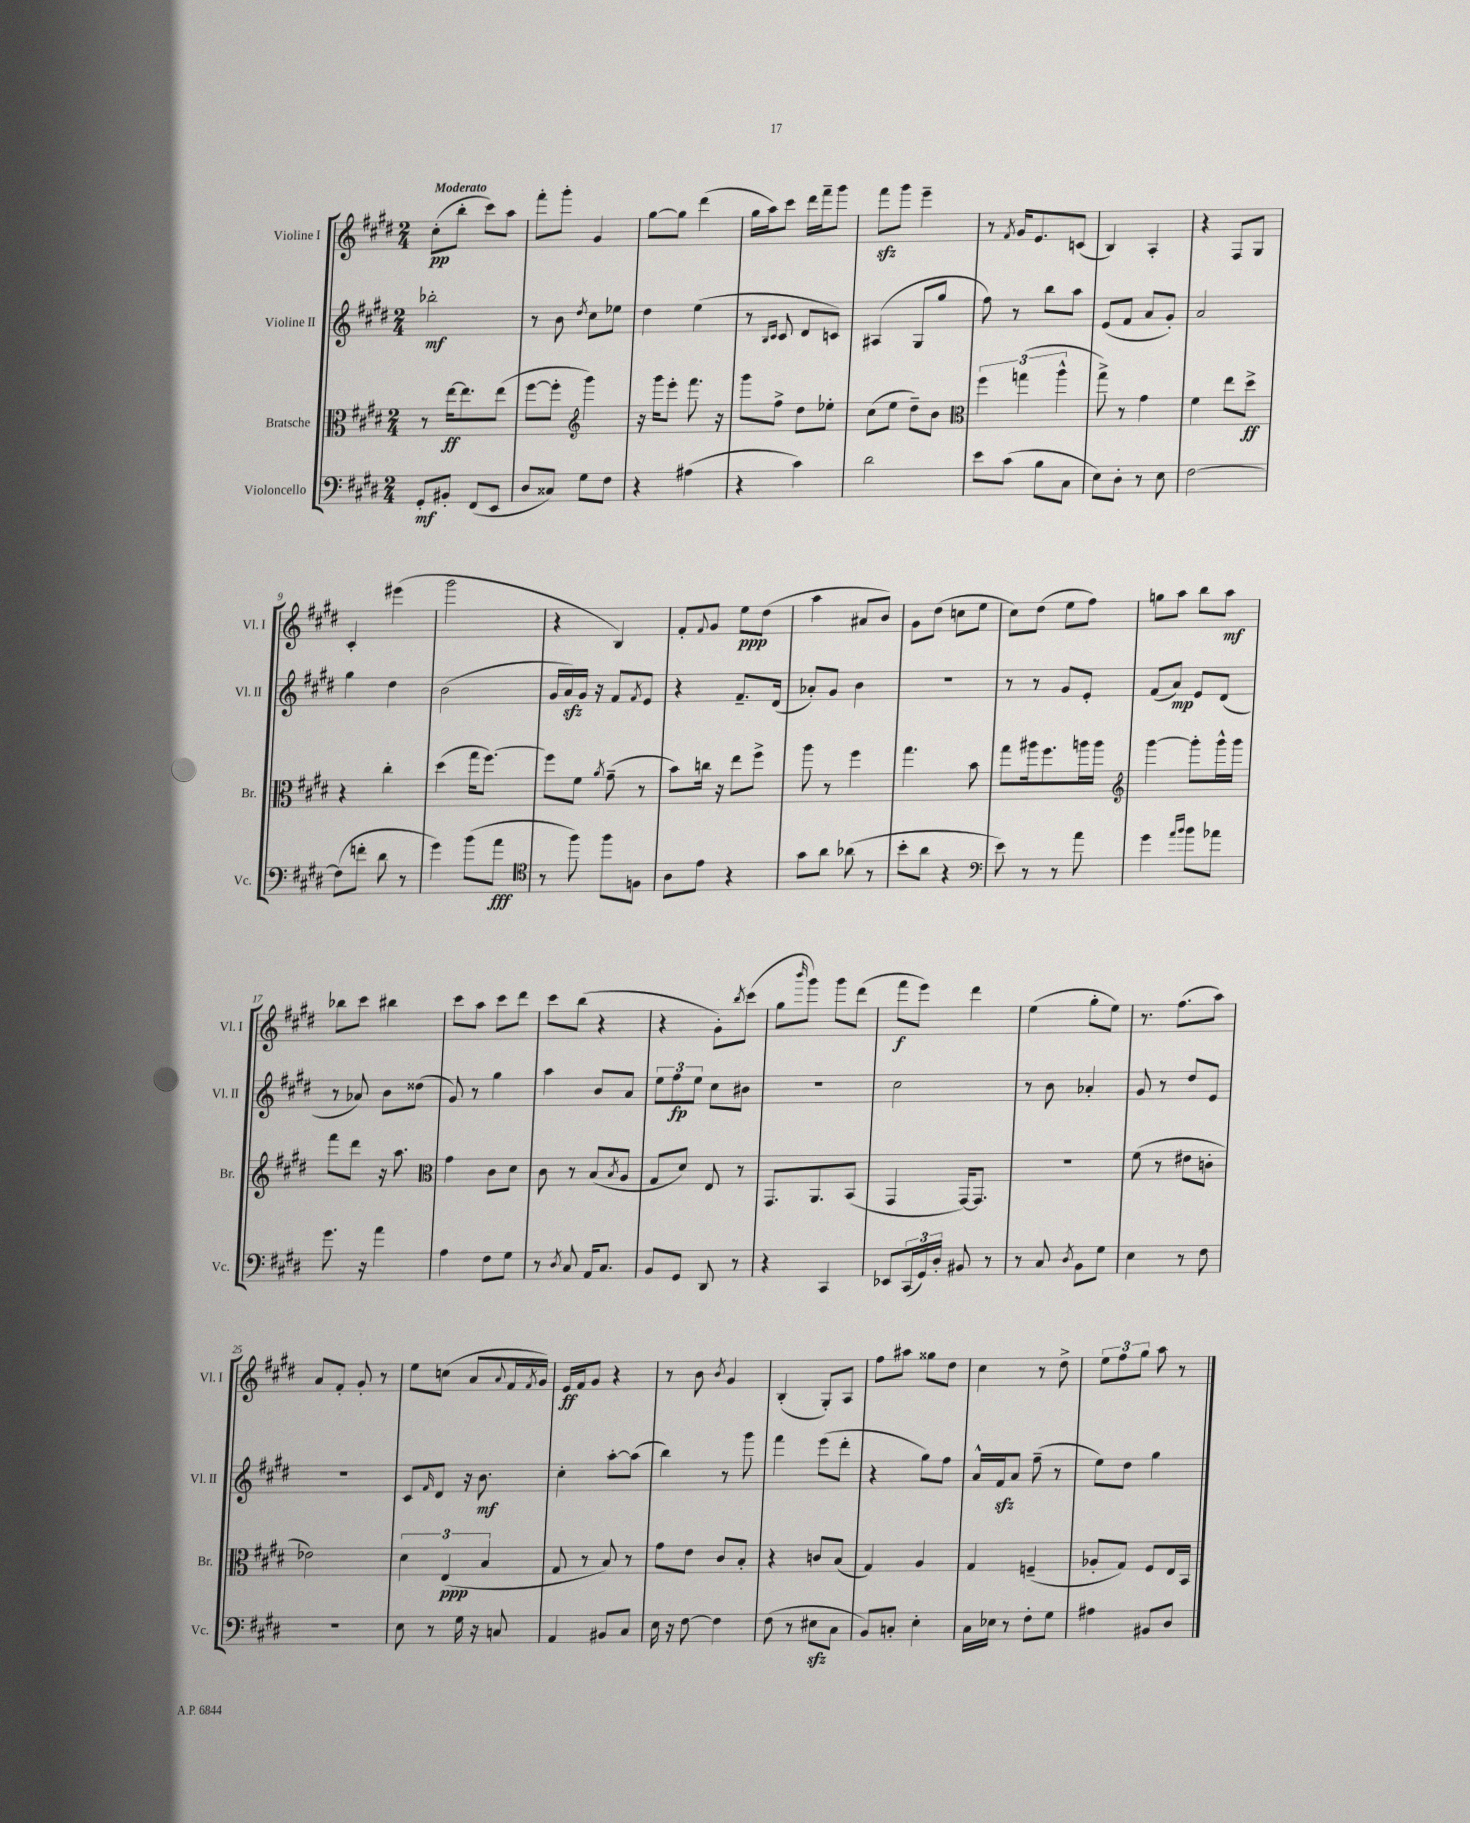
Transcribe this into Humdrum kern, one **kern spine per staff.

**kern	**kern	**kern	**kern
*staff4	*staff3	*staff2	*staff1
*clefF4	*clefC3	*clefG2	*clefG2
*k[f#c#g#d#]	*k[f#c#g#d#]	*k[f#c#g#d#]	*k[f#c#g#d#]
*M2/4	*M2/4	*M2/4	*M2/4
8GG#'/L	8r	2bb-'\	(8cc#'\L
8BB#'/J	[16ee\LK	.	8bb'\J
.	8.ee\]	.	.
(8FF#/L	.	.	8ccc#\L)
8EE/J	(8ee\J	.	8aa\J
=	=	=	=
8D#/L	[8ff#\L	8r	8fff#'\L
8C##/J)	8ff#'\]J	8b\	8ggg#'\J
*	*clefG2	*	*
.	.	8qdd#/	.
8G#\L	4ggg#\)	8cc#\L	4g#/
8F#\J	.	8ee-\J	.
=	=	=	=
4r	16r	4dd#\	[8gg#\L
.	16ggg#\LK	.	.
.	8eee'\J	.	8gg#\]J
(4A#\	8.fff#\	(4ee\	(4ddd#\
.	16r	.	.
=	=	=	=
4r	8ggg#\L	8r	16gg#\LL
.	.	.	16aa\J)
.	.	16qqB/LL	.
.	.	16qqc#/JJ	.
.	8ff#^\J	8c#/	8ccc#\J
4c#\)	8dd#\L	8d#/L	16ddd#\LL
.	.	.	16fff#~\J
.	8ee-'\J	8c/J)	8ggg#\J
=	=	=	=
2d#\	(8cc#\L	(4A#/	8fff#\L
.	8ee\J	.	8ggg#\J
.	8dd#~\L)	8G#/L	4eee~\
.	8b\J	8gg#/J	.
=	=	=	=
*	*clefC3	*	*
8e\L	6ff#\	8ff#\)	8r
.	.	.	8qf#/
(8c#\J	.	8r	16g#/LK
.	(6gg\	.	.
.	.	.	8.e/
8B\L	.	8bb\L	.
.	6aa^^\	.	.
8C#\J	.	8aa\J	(8c/J
=	=	=	=
8E\L)	8gg#^\)	(8e/L	4B/)
8D#'\J	8r	8f#/J	.
8r	4g#\	8a/L	4A'/
8E\	.	8g#'/J)	.
=	=	=	=
[2F#\	4f#\	2a/	4r
.	8ee\L	.	8F#/L
.	8dd#^\J	.	8G#/J
=	=	=	=
(8F#\]L	4r	4gg#\	4c#'/
8f'\J	.	.	.
8d#\	4cc#'\	4dd#\	(4eee#\
8r	.	.	.
=	=	=	=
4g#\)	(4dd#\	(2b\	2ggg#\
(8b\L	16gg#\LK	.	.
.	[8.ff#\J)	.	.
8a\J	.	.	.
=	=	=	=
*clefC4	*	*	*
8r	8ff#\]L	16g#/LL	4r
.	.	16a/)	.
8ff#\)	8f#\J	16g#/JJ	.
.	.	16r	.
.	8qa/	.	.
8ff#\L	(8g#~\	8f#/L	4B/)
.	.	8qf#/	.
8F\J	8r	8e/J	.
=	=	=	=
8A\L	8b\L)	4r	8f#'/L
.	.	.	8qqf#/
8e\J	16cc\Jk	.	8g#/J
.	16r	.	.
4r	8ee\L	8.f#~/L	8ee\L
.	8ff#^\J	.	(8dd#\J
.	.	(16d#/Jk	.
=	=	=	=
8g#\L	8aa\	8a-'/L)	4aa\
8a\J	8r	8g#/J	.
(8a-\	4ff#\	4b\	8a#/L
8r	.	.	8b/J)
=	=	=	=
8b'\L	4.gg#\	2r	8g#\L
8a\J	.	.	(8dd#\J
4r	.	.	8cc\L
.	8b\	.	8ee\J
=	=	=	=
*clefF4	*	*	*
8e\)	8gg#\L	8r	8cc#\L)
8r	16aa#\k	8r	(8dd#\J
.	8.ff#\	.	.
8r	.	8g#/L	8ee\L
8a\	16aa\L	8e'/J	8ff#\J)
.	16aa\JJ	.	.
=	=	=	=
*	*clefG2	*	*
4g#\	[4ggg#\	(8f#/L	8gg\L
.	.	8a/J)	8aa\J
16qqa/LL	.	.	.
16qqb/JJ	.	.	.
8b\L	8ggg#'\]L	8e/L	8bb\L
8a-\J	16ggg#^^\L	(8d#/J	8aa\J
.	16ggg#\JJ	.	.
=	=	=	=
8.g#\	8fff#\L	8r	8bb-\L
.	8ddd#\J	8a-/)	8ccc#\J
16r	.	.	.
4a\	16r	8b\L	4bb#\
.	8.aa\	.	.
.	.	(8dd##\J	.
=	=	=	=
*	*clefC3	*	*
4A\	4g#\	8g#/)	8ccc#\L
.	.	8r	8aa\J
8F#\L	8c#\L	4gg#\	8ccc#\L
8G#\J	8d#\J	.	8ddd#\J
=	=	=	=
8r	8c#\	4aa\	8ccc#\L
8qD#/	.	.	.
8C#/	8r	.	(8bb\J
16AA/LK	(8B/L	8b/L	4r
8.C#/J	.	.	.
.	8qB/	.	.
.	8A/J	8a/J	.
=	=	=	=
8BB/L	8G#/L	12ee\L	4r
.	.	12ff#\	.
8GG#/J	8d#/J)	.	.
.	.	12ee\J	.
8DD#/	8E/	8cc#\L	8g#'\L)
.	.	.	8qbb/
8r	8r	8b#\J	(8ccc#\J
=	=	=	=
4r	8.GG#/L	2r	8gg#\L
.	.	.	16qqbbb/
.	.	.	8ggg#\J)
.	8.AA/	.	.
4CC#/	.	.	8ggg#\L
.	(8BB/J	.	(8ddd#\J
=	=	=	=
8EE-/L	4GG#/	2cc#\	8fff#\L
(24CC#/L	.	.	8eee\J)
24GG#/)	.	.	.
24D#'/JJ	.	.	.
8BB#/	[16GG#/LK)	.	4ddd#\
.	8.GG#/]J	.	.
8r	.	.	.
=	=	=	=
8r	2r	8r	(4ee\
8C#/	.	8b\	.
8qD#/	.	.	.
8BB\L	.	4a-'/	8gg#'\L
8G#\J	.	.	8ee\J)
=	=	=	=
4E\	(8f#\	8g#/	8.r
.	8r	8r	.
.	.	.	(8.ff#\L
8r	8e#\L	8dd#/L	.
8F#\	8c'\J	8e/J	8aa\J)
=	=	=	=
2r	2e-\)	2r	8a/L
.	.	.	8f#'/J
.	.	.	8g#'/
.	.	.	8r
=	=	=	=
8E\	6d#\	8c#/L	8ee\L
.	.	16qqf#/	.
8r	.	8d#/J	(8cc\J
.	(6E/	.	.
16G#\	.	16r	8a/L
16r	.	8.b\	.
.	6B/	.	.
.	.	.	8qqa/
8C/	.	.	16f#/L
.	.	.	8qf#/
.	.	.	16g#/JJ)
=	=	=	=
4AA/	8G#/	4cc#'\	16e/LL
.	.	.	16f#/J
.	8r	.	8g#/J
8BB#/L	8B/)	[8aa'\L	4r
8C#/J	8r	(8aa\]J	.
=	=	=	=
16E\	8g#\L	4bb\)	8r
16r	.	.	.
[8F#\	8e\J	.	8b\
.	.	.	8qb/
4F#\]	8c#/L	8r	4g#/
.	8B'/J	8ggg#\	.
=	=	=	=
(8F#\	4r	4fff#\	(4B'/
8r	.	.	.
8E#\L	8c/L	(8eee\L	8G#'/L)
8C#\J	(8B/J	8ddd#'\J	8A/J
=	=	=	=
8BB/L)	4G#/)	4r	8ff#\L
8C'/J	.	.	8aa#\J
4E'\	4A/	8gg#\L)	8gg##\L
.	.	8ff#\J	8dd#\J
=	=	=	=
16C#\LL	4G#/	16a^^/LL	4cc#\
16E-\JJ	.	16f#/J	.
8r	.	8a/J	.
8F#'\L	(4F~/	(8ff#~\	8r
8G#\J	.	8r	8dd#^\
=	=	=	=
4A#\	8A-'/L	8ee\L)	12ee\L
.	.	.	12ff#\
.	8G#/J)	8dd#\J	.
.	.	.	12gg#\J
8BB#/L	8F#/L	4gg#\	8aa\
8D#/J	16E/L	.	8r
.	16BB/JJ	.	.
==	==	==	==
*-	*-	*-	*-
